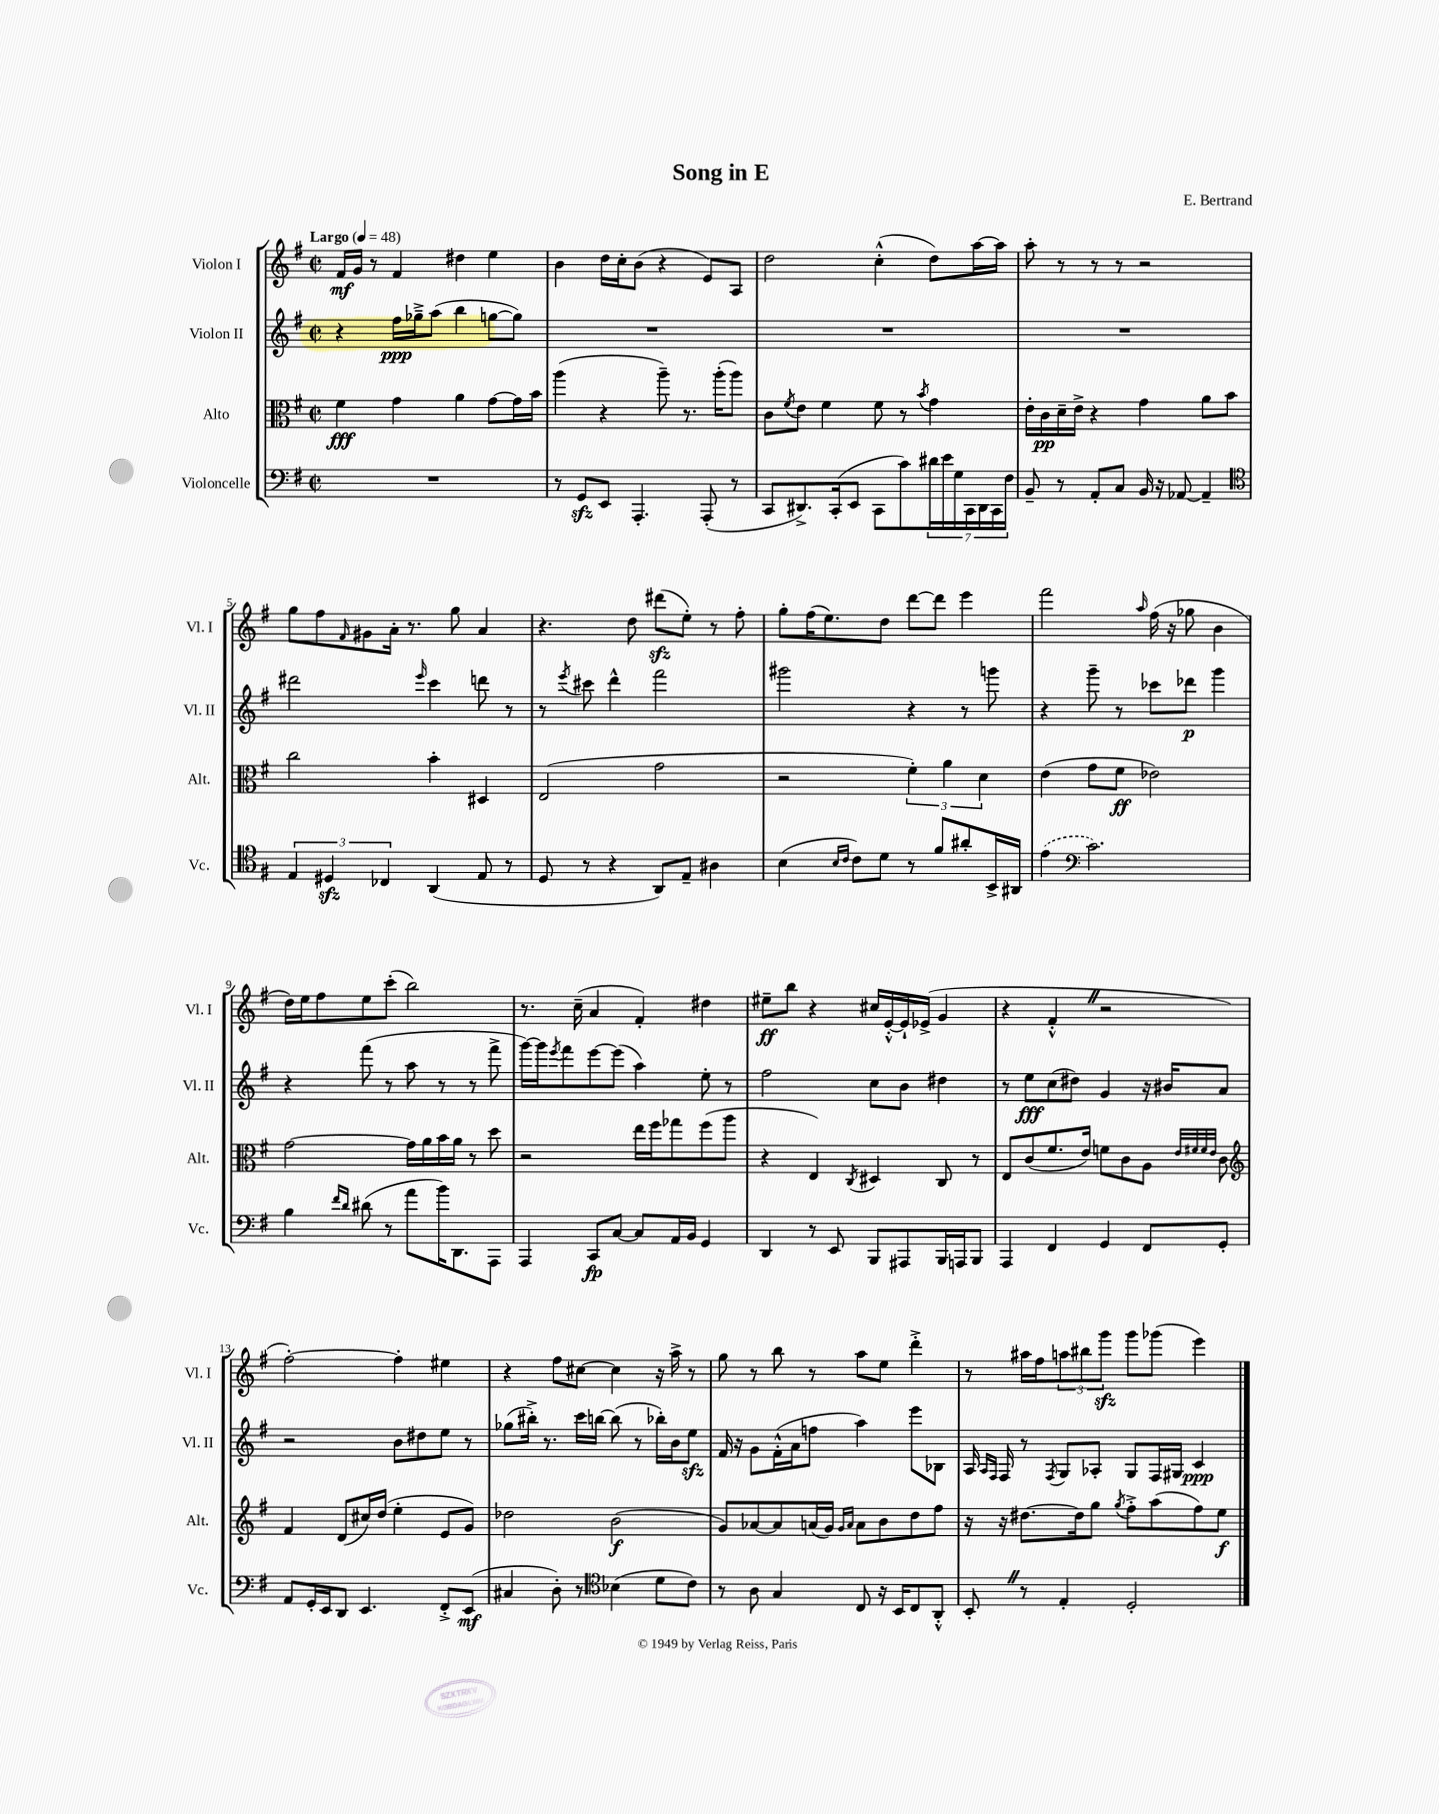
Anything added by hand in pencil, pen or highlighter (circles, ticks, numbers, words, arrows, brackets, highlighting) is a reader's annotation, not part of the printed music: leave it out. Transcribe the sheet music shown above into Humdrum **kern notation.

**kern	**kern	**kern	**kern
*staff4	*staff3	*staff2	*staff1
*clefF4	*clefC3	*clefG2	*clefG2
*k[f#]	*k[f#]	*k[f#]	*k[f#]
*M2/2	*M2/2	*M2/2	*M2/2
*met(c|)	*met(c|)	*met(c|)	*met(c|)
*MM48	*MM48	*MM48	*MM48
1r	4f#	4r	16f#
.	.	.	16g
.	.	.	8r
.	4g	16ff#	4f#
.	.	16gg-~^	.
.	.	(8aa	.
.	4a	4bb	4dd#
.	[8g	[8gg	4ee
.	16g]	8gg])	.
.	16b	.	.
=	=	=	=
8r	(4aa	1r	4b
8GG	.	.	.
8EE	4r	.	16dd
.	.	.	16cc'
4.AAA'	.	.	(8b
.	8aa~)	.	4r
.	8.r	.	.
(8AAA'	.	.	8e)
.	(16aa'	.	.
8r	8aa)	.	8A
=	=	=	=
8CC	8c	1r	2dd
.	8qf#	.	.
8.DD#^)	8e	.	.
.	4f#	.	.
(16CC'	.	.	.
8EE	.	.	.
8CC	8f#	.	(4cc'^^
8c)	8r	.	.
.	8qb	.	.
28d#	4g	.	8dd)
28e	.	.	.
28G	.	.	.
28CC	.	.	.
.	.	.	[16aa
28DD#	.	.	.
28CC	.	.	.
.	.	.	16aa]
28F#	.	.	.
=	=	=	=
8BB~	16e'	1r	8aa'
.	16c	.	.
8r	16d~	.	8r
.	16e^	.	.
8AA'	4r	.	8r
8C	.	.	8r
16BB	4g	.	2r
16r	.	.	.
[8AA-	.	.	.
4AA-~]	8a	.	.
.	8b	.	.
=	=	=	=
*clefC4	*	*	*
6E	2cc	2ddd#	8gg
.	.	.	8ff#
6D#	.	.	.
.	.	.	16qqf#
.	.	.	8g#
6C-	.	.	.
.	.	.	16a'
.	.	.	8.r
.	.	16qqeee	.
(4AA	4b'	4ccc	.
.	.	.	8gg
8E	4D#	8ddd	4a
8r	.	8r	.
=	=	=	=
8D	(2E	8r	4.r
.	.	8qeee	.
8r	.	8ccc#	.
4r	.	4ddd^^	.
.	.	.	8dd
8AA)	2g	2fff#	(8ddd#
8E~	.	.	8ee')
4A#	.	.	8r
.	.	.	8ff#'
=	=	=	=
(4B	2r	2ggg#	8gg'
.	.	.	(16ff#
.	.	.	8.ee)
16qqB	.	.	.
16qqc	.	.	.
8c)	.	.	.
8d	.	.	8dd
8r	6f#')	4r	[8ddd
8f#	.	.	8ddd]
.	6a	.	.
8a#'	.	8r	4eee
.	6d	.	.
16BB^	.	8ggg	.
16AA#	.	.	.
=	=	=	=
(4e	(4e	4r	2fff#
*clefF4	*	*	*
2.c)	8g	8ggg~	.
.	8f#	8r	.
.	.	.	16qqaa
.	2e-)	8ccc-	(16ff#
.	.	.	16r
.	.	8ddd-	8gg-
.	.	4ggg	4b
=	=	=	=
4B	[2g	4r	16dd)
.	.	.	16ee
.	.	.	8ff#
16qqf#	.	.	.
16qqd	.	.	.
(8d#	.	(8fff#	8ee
8r	.	8r	(8ccc'
8a	16g]	8aa	2bb)
.	16a	.	.
16b)	16b	8r	.
8.DD	16a	.	.
.	8r	8r	.
8AAA	8dd	8fff#^	.
=	=	=	=
4AAA	2r	[16ggg)	8.r
.	.	16ggg]	.
.	.	8qeee	.
.	.	8fff#	.
.	.	.	(16cc~
8CC	.	[8eee	4a
[8C	.	(8eee]	.
8C]	16ee	4aa)	4f#')
.	16ff#	.	.
16AA	8gg-	.	.
16BB	.	.	.
4GG	(8ff#	8ee'	4dd#
.	8aa	8r	.
=	=	=	=
4DD	4r	2ff#	8ee#~
.	.	.	8bb
8r	4E)	.	4r
8EE	.	.	.
.	8qC	.	.
8BBB	4D#	8cc	16cc#
.	.	.	[16e'^^
8AAA#	.	8b	16e`]
.	.	.	(16e-^
16BBB	8C	4dd#	4g
16AAA	.	.	.
8BBB	8r	.	.
=	=	=	=
4AAA	8E	8r	4r
.	(8c	8ee	.
4FF#	8.f#	(8cc	4f#'^^
.	.	8dd#)	.
.	16e)	.	.
4GG	8f	4g	2r
.	8c	.	.
8FF#	8A	16r	.
.	.	16b#	.
.	32qqe	.	.
.	32qqf#	.	.
.	32qqf#	.	.
.	32qqe	.	.
8GG'	8c	8a	.
=	=	=	=
*	*clefG2	*	*
8AA	4f#	2r	[2ff#')
16GG'	.	.	.
16EE	.	.	.
8DD	(8d	.	.
4.EE	16cc#)	.	.
.	(16dd	.	.
.	4ee'	8b	4ff#']
.	.	8dd#	.
8FF#'^	8e	8ee	4ee#
(8EE	8g)	8r	.
=	=	=	=
4C#	2dd-	(8gg-	4r
.	.	16bb#'^)	.
.	.	8.r	.
8D')	.	.	8ff#
8r	.	16ccc	[8cc#
.	.	[16bb	.
*clefC4	*	*	*
(4B-	(2b	(8bb]	4cc#]
.	.	8r	.
8d	.	16bb-')	16r
.	.	16b	16aa^
8c)	.	8ee	8r
=	=	=	=
8r	8g)	16f#	8gg
.	.	16r	.
8A	[8a-	8g	8r
4G	8a-]	(16f#'^^	8bb
.	.	16a	.
.	(16a	8ff	8r
.	16g)	.	.
.	16qqg	.	.
.	16qqa	.	.
8C	8a	4aa)	8aa
16r	8b	.	8ee
16BB	.	.	.
8C	8dd	8eee	4ddd'^
8AA'^^	8ff#	8B-	.
=	=	=	=
8BB'	16r	16A	8r
.	.	16qqA	.
.	.	16qqF#	.
.	16r	16F#	.
8r	[8.dd#	8r	16aa#
.	.	.	16ff#
.	.	8qF#	.
4E'	.	8G	12aa
.	16dd#]	.	.
.	.	.	12bb#
.	8gg	8A-'	.
.	.	.	12ggg
.	8qgg	.	.
2D'	8ff#'^	8G	8ggg
.	(8aa	16F#	(8ggg-
.	.	16G#	.
.	8ff#)	4c	4eee)
.	8ee	.	.
==	==	==	==
*-	*-	*-	*-
